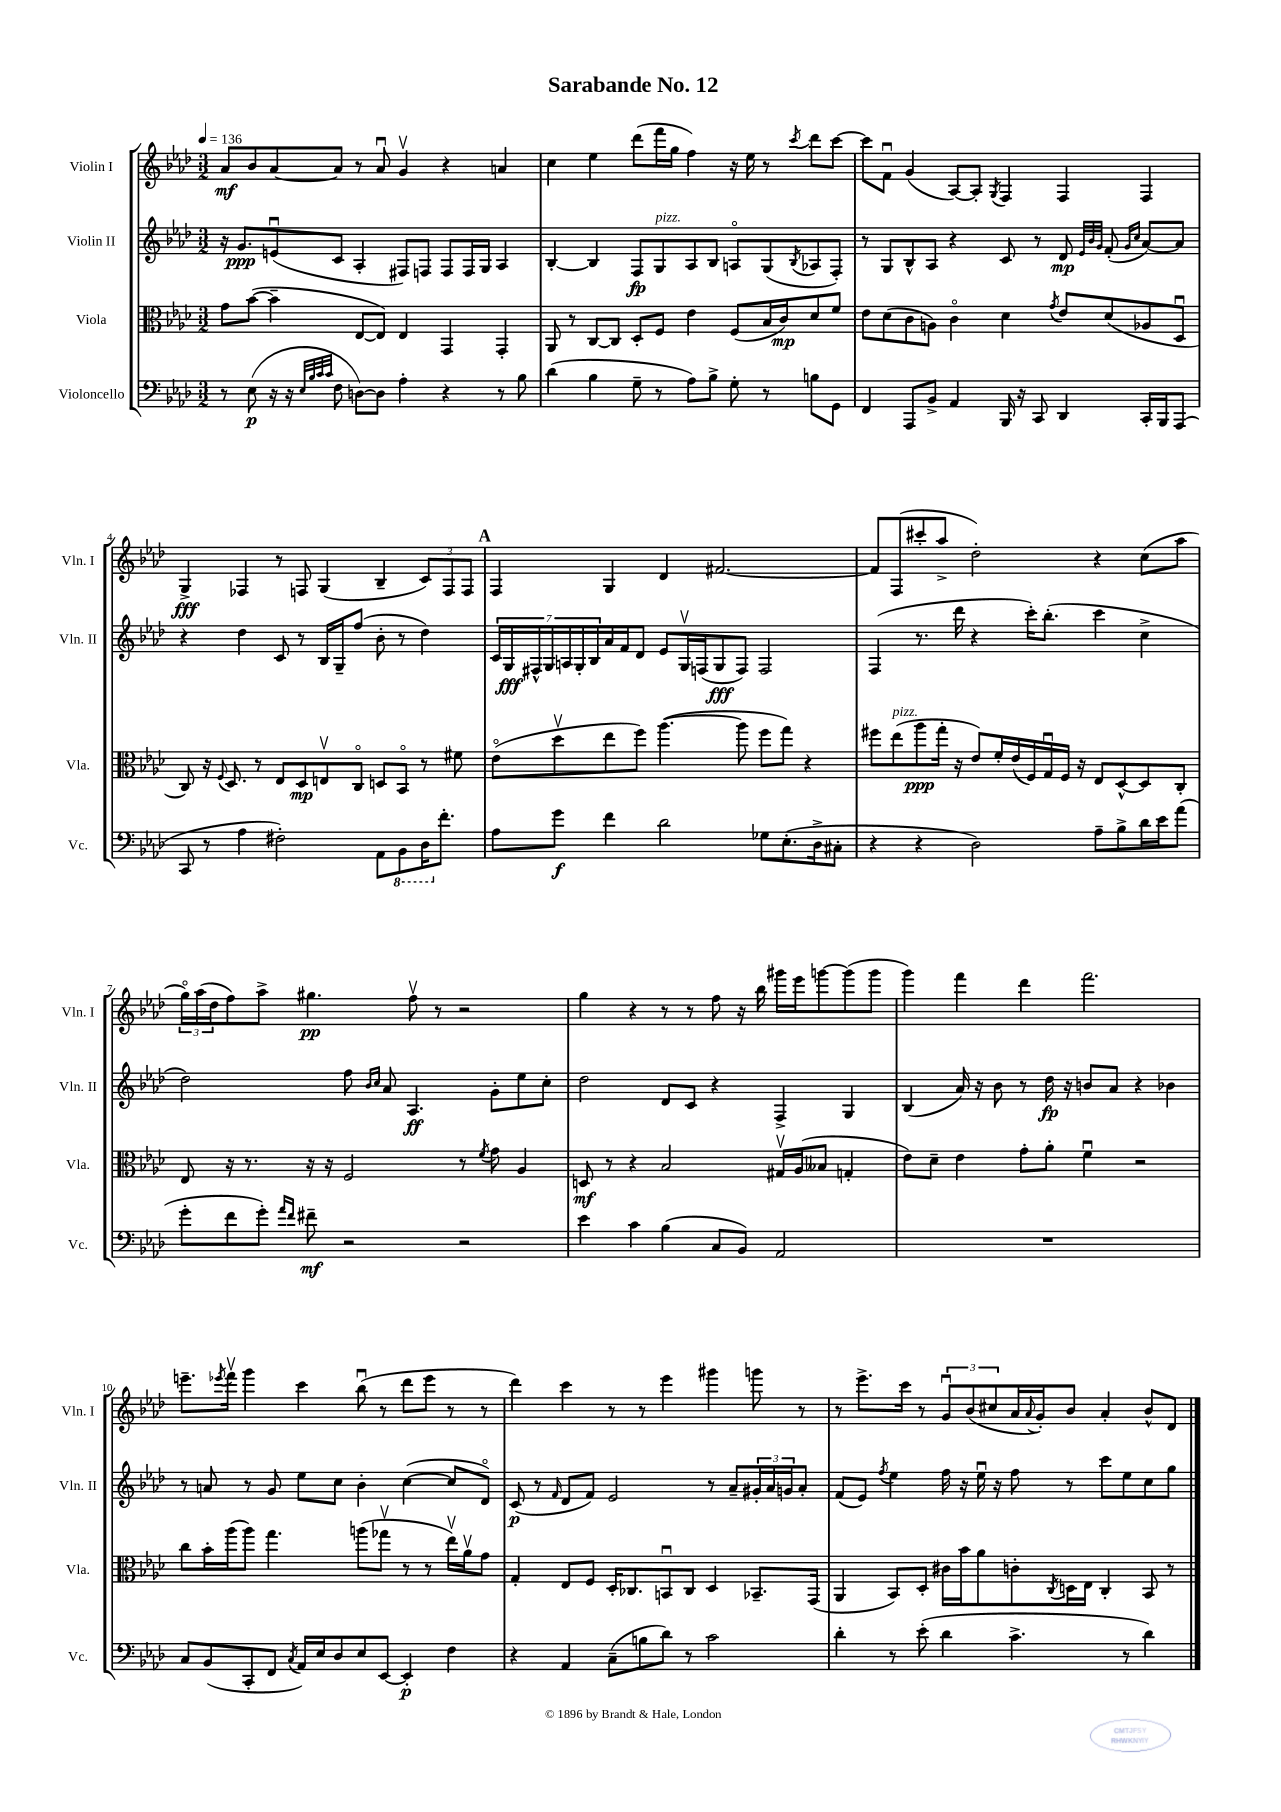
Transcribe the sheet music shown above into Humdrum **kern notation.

**kern	**dynam	**kern	**dynam	**kern	**dynam	**kern	**dynam
*part4	*part4	*part3	*part3	*part2	*part2	*part1	*part1
*staff4	*staff4	*staff3	*staff3	*staff2	*staff2	*staff1	*staff1
*I"Violoncello	*	*I"Viola	*	*I"Violin II	*	*I"Violin I	*
*I'Vc.	*	*I'Vla.	*	*I'Vln. II	*	*I'Vln. I	*
*clefF4	*	*clefC3	*	*clefG2	*	*clefG2	*
*k[b-e-a-d-]	*	*k[b-e-a-d-]	*	*k[b-e-a-d-]	*	*k[b-e-a-d-]	*
*M3/2	*	*M3/2	*	*M3/2	*	*M3/2	*
*MM136	*	*MM136	*	*MM136	*	*MM136	*
=1	=1	=1	=1	=1	=1	=1	=1
8r	.	8g\L	.	16r	.	8a-/L	mf
.	.	.	.	8.g/L	ppp	.	.
(8E-\	p	([8b-\J	.	.	.	8b-/	.
16r	.	4b-~\]	.	(8enu/	.	[8a-/	.
16r	.	.	.	.	.	.	.
32qqE-/LLL	.	.	.	.	.	.	.
32qqB-/	.	.	.	.	.	.	.
32qqc/	.	.	.	.	.	.	.
32qqc/JJJ	.	.	.	.	.	.	.
8F\	.	.	.	8c/J	.	8a-/J]	.
[8Dn\L)	.	[8E-/L	.	4A-'/	.	8r	.
8D\J]	.	8E-/J])	.	.	.	8a-u/	.
4A-'\	.	4E-/	.	8F#X/L)	.	4gv/	.
.	.	.	.	8Fn/J	.	.	.
4r	.	4GG/	.	8F/L	.	4r	.
.	.	.	.	16F/L	.	.	.
.	.	.	.	16G/JJ	.	.	.
8r	.	4GG'/	.	4A-/	.	4an/	.
8B-\	.	.	.	.	.	.	.
=2	=2	=2	=2	=2	=2	=2	=2
(4d-\	.	8AA-/	.	[4B-'/	.	4cc\	.
.	.	8r	.	.	.	.	.
4B-\	.	[8C/L	.	4B-/]	.	4ee-\	.
.	.	8C/J]	.	.	.	.	.
8G~\	.	8D-'/L	.	8F/L	fp	(8ddd-\L	.
!	!	!	!	!LO:TX:a:i:t=pizz.	!	!	!
8r	.	8F/J	.	8G/	.	16fff\L	.
.	.	.	.	.	.	16gg\JJ	.
8A-\L)	.	4e-\	.	8A-/	.	4ff\)	.
8B-^\J	.	.	.	8B-/J	.	.	.
8G'\	.	(8F/L	.	8An/L	.	16r	.
.	.	.	.	.	.	16ee-\	.
8r	.	16B-/L	.	(8G/	.	8r	.
.	.	16c/J)	mp	.	.	.	.
.	.	.	.	8qB-/	.	8qccc/	.
8Bn\L	.	8d-/	.	8A-X/	.	8ddd-\L	.
8GG\J	.	8f/J	.	8F'/J)	.	[8ccc\J	.
=3	=3	=3	=3	=3	=3	=3	=3
4FF/	.	8e-\L	.	8r	.	8ccc\L]	.
.	.	(8d-\	.	8G/L	.	8fu\J	.
8AAA-/L	.	8c\	.	8B-^^/	.	(4g/	.
8BB-^/J	.	8An\J)	.	8A-/J	.	.	.
4AA-/	.	4c\	.	4r	.	[8A-/L)	.
.	.	.	.	.	.	8A-'/J]	.
.	.	.	.	.	.	8qG/	.
16BBB-/	.	4d-\	.	8c/	.	4F/	.
16r	.	.	.	.	.	.	.
8CC/	.	.	.	8r	.	.	.
.	.	8qg/	.	.	.	.	.
4DD-/	.	8e-/L	.	8d-/	mp	4F/	.
.	.	.	.	32qqe-/LLL	.	.	.
.	.	.	.	32qqb-/	.	.	.
.	.	.	.	32qqg/JJJ	.	.	.
.	.	(8d-/	.	(8f'/	.	.	.
.	.	.	.	16qqg/LL	.	.	.
.	.	.	.	16qqcc/JJ	.	.	.
16CC'/LL	.	8A-X/	.	[8a-/L)	.	4F/	.
16BBB-/J	.	.	.	.	.	.	.
(8AAA-/J	.	8D-u/J	.	8a-/J]	.	.	.
!!LO:LB:g=z
=4	=4	=4	=4	=4	=4	=4	=4
8CC/	.	8C/)	.	4r	.	4G^/	fff
8r	.	16r	.	.	.	.	.
.	.	8qqF/	.	.	.	.	.
.	.	8.D-/	.	.	.	.	.
4A-\	.	.	.	4dd-\	.	4F-X/	.
.	.	8r	.	.	.	.	.
2F#X'\)	.	8E-/L	.	8c/	.	8r	.
.	.	8D-/	mp	8r	.	8Fn/	.
.	.	8Env/	.	16B-/LL	.	(4G/	.
.	.	.	.	16G~/J	.	.	.
.	.	8C/J	.	(8ff/J	.	.	.
8AA-\L	.	8Dn/L	.	8b-'\	.	4B-~/	.
*8ba	*	*	*	*	*	*	*
8BBB-\	.	8BB-/J	.	8r	.	.	.
16DD-\K	.	8r	.	4dd-\)	.	12c/L)	.
*X8ba	*	*	*	*	*	*	*
8.f'\J	.	.	.	.	.	.	.
.	.	.	.	.	.	12F/	.
.	.	8f#X\	.	.	.	.	.
.	.	.	.	.	.	12F/J	.
!!LO:REH:place=s1:t=A
=5	=5	=5	=5	=5	=5	=5	=5
8A-\L	.	(8e-\L	.	28c/LL	.	4F/	.
.	.	.	.	28G/	fff	.	.
.	.	.	.	28F#X^^/	.	.	.
.	.	.	.	28G/	.	.	.
8g\J	f	8dd-v\	.	.	.	.	.
.	.	.	.	28An/	.	.	.
.	.	.	.	28G'/	.	.	.
.	.	.	.	28B-/	.	.	.
4f\	.	8ee-\	.	16a-/	.	4G/	.
.	.	.	.	16f/J	.	.	.
.	.	8ff\J)	.	8d-/J	.	.	.
2d-\	.	([4.aa-\	.	8e-/L	.	4d-/	.
.	.	.	.	16Gv/L	.	.	.
.	.	.	.	(16Fn/J	.	.	.
.	.	.	.	8G/	fff	[2.f#X/	.
.	.	8aa-\]	.	8F/J)	.	.	.
8G-X\L	.	8ff\L	.	2F/	.	.	.
(8.E-'\	.	8gg\J)	.	.	.	.	.
.	.	4r	.	.	.	.	.
16D-^\k	.	.	.	.	.	.	.
8C#X'\J	.	.	.	.	.	.	.
=6	=6	=6	=6	=6	=6	=6	=6
4r	.	8ff#X\L	.	(4F/	.	8f#/L]	.
!	!	!LO:TX:a:i:t=pizz.	!	!	!	!	!
.	.	(8ee-\	.	.	.	(8F/	.
4r	.	8aa-\	ppp	8.r	.	8ccc#X'/	.
.	.	16gg'\Jk	.	.	.	8aa-^/J	.
.	.	16r	.	16ddd-\	.	.	.
2D-\)	.	8e-/L)	.	4r	.	2dd-'\)	.
.	.	16f'/L	.	.	.	.	.
.	.	(16e-/	.	.	.	.	.
.	.	16F/)	.	16ccc'\KL)	.	.	.
.	.	16Gu/	.	(8.bb-'\J	.	.	.
.	.	16F/JJ	.	.	.	.	.
.	.	16r	.	.	.	.	.
8A-~\L	.	8E-/L	.	4ccc\	.	4r	.
8B-^\	.	[8D-^^/	.	.	.	.	.
16d-\L	.	8D-/]	.	4cc^\	.	(8cc\L	.
16e-\J	.	.	.	.	.	.	.
(8a-\J	.	8C'/J	.	.	.	8aa-\J	.
!!LO:LB:g=z
=7	=7	=7	=7	=7	=7	=7	=7
8g'\L	.	8E-/	.	2dd-\)	.	24gg\LL)	.
.	.	.	.	.	.	(24aa-\	.
.	.	.	.	.	.	24dd-\J	.
8f\	.	16r	.	.	.	8ff\)	.
.	.	8.r	.	.	.	.	.
8g'\J)	.	.	.	.	.	8aa-^\J	.
16qqa-/LL	.	.	.	.	.	.	.
16qqf/JJ	.	.	.	.	.	.	.
8f#X~\	mf	16r	.	.	.	4.gg#X\	pp
.	.	16r	.	.	.	.	.
2r	.	2F/	.	8ff\	.	.	.
.	.	.	.	16qqb-/LL	.	.	.
.	.	.	.	16qqcc/JJ	.	.	.
.	.	.	.	8a-/	.	.	.
.	.	.	.	4.A-/	ff	8ffv\	.
.	.	.	.	.	.	8r	.
2r	.	8r	.	.	.	2r	.
.	.	8qf/	.	.	.	.	.
.	.	8g\	.	8g'\L	.	.	.
.	.	4A-/	.	8ee-\	.	.	.
.	.	.	.	8cc'\J	.	.	.
=8	=8	=8	=8	=8	=8	=8	=8
4e-\	.	8Dn/	mf	2dd-\	.	4gg\	.
.	.	8r	.	.	.	.	.
4c\	.	4r	.	.	.	4r	.
(4B-\	.	2B-/	.	8d-/L	.	8r	.
.	.	.	.	8c/J	.	8r	.
8C/L	.	.	.	4r	.	8ff\	.
8BB-/J)	.	.	.	.	.	16r	.
.	.	.	.	.	.	16bb-\	.
2AA-/	.	16G#Xv/LL	.	4F^/	.	16ggg#X\LL	.
.	.	(16A-/J	.	.	.	16eee-\J	.
.	.	8B--X/J	.	.	.	[8gggn\	.
.	.	4Gn'/	.	4G/	.	(8ggg\]	.
.	.	.	.	.	.	8ggg\J	.
=9	=9	=9	=9	=9	=9	=9	=9
1.r	.	8e-\L)	.	(4B-/	.	4ggg\)	.
.	.	8d-~\J	.	.	.	.	.
.	.	4e-\	.	16a-/)	.	4fff\	.
.	.	.	.	16r	.	.	.
.	.	.	.	8b-\	.	.	.
.	.	8g'\L	.	8r	.	4ddd-\	.
.	.	8a-'\J	.	16dd-\	fp	.	.
.	.	.	.	16r	.	.	.
.	.	4fu\	.	8bn/L	.	2.fff\	.
.	.	.	.	8a-/J	.	.	.
.	.	2r	.	4r	.	.	.
.	.	.	.	4b-X\	.	.	.
!!LO:LB:g=z
=10	=10	=10	=10	=10	=10	=10	=10
8C/L	.	8cc\L	.	8r	.	8.eeen~\L	.
(8BB-/	.	16b-'\L	.	8an/	.	.	.
.	.	.	.	.	.	8qeee-X/	.
.	.	(16aa-\J	.	.	.	16fffv\Jk	.
8CC'/	.	8aa-\J)	.	8r	.	4ggg\	.
8FF/J	.	4.gg\	.	8g/	.	.	.
8qC/	.	.	.	.	.	.	.
16AA-/LL)	.	.	.	8ee-\L	.	4ccc\	.
16E-/J	.	.	.	.	.	.	.
8D-/	.	.	.	8cc\J	.	.	.
8E-/	.	(8aan\L	.	4b-'\	.	(8bb-u\	.
[8EE-/J	.	8gg-Xv\J	.	.	.	8r	.
4EE-'/]	p	8r	.	([4cc\	.	8ddd-\L	.
.	.	8r	.	.	.	8eee-\J	.
4F\	.	16ee-v\LL)	.	8cc/L]	.	8r	.
.	.	16a-v\J	.	.	.	.	.
.	.	8g\J	.	8d-/J)	.	8r	.
=11	=11	=11	=11	=11	=11	=11	=11
4r	.	4G'/	.	(8c/	p	4ddd-\)	.
.	.	.	.	8r	.	.	.
.	.	.	.	16qqf/	.	.	.
4AA-/	.	8E-/L	.	8d-/L	.	4ccc\	.
.	.	8F/J	.	8f/J)	.	.	.
(8C~\L	.	16D-'/KL	.	2e-/	.	8r	.
.	.	8.C-X/	.	.	.	.	.
8Bn\	.	.	.	.	.	8r	.
8d-\J)	.	8BBnu/	.	.	.	4eee-\	.
8r	.	8C-/J	.	.	.	.	.
2c\	.	4D-/	.	8r	.	4ggg#X\	.
.	.	.	.	8a-~/L	.	.	.
.	.	8.BB-X~/L	.	24g#X'/L	.	8gggn\	.
.	.	.	.	24a-/	.	.	.
.	.	.	.	24gn/J	.	.	.
.	.	.	.	8a-'/J	.	8r	.
.	.	(16GG/Jk	.	.	.	.	.
=12	=12	=12	=12	=12	=12	=12	=12
4d-'\	.	4AA-/	.	(8f/L	.	8r	.
.	.	.	.	8e-/J)	.	8.eee-^\L	.
.	.	.	.	8qff/	.	.	.
8r	.	8BB-/L)	.	4ee-\	.	.	.
.	.	.	.	.	.	16ccc\Jk	.
(8e-'\	.	8D-'/J	.	.	.	8r	.
4d-\	.	16c#X\LL	.	16ff\	.	12gu/L	.
.	.	16b-\J	.	16r	.	.	.
.	.	.	.	.	.	(12b-/	.
.	.	8a-\	.	16ee-u\	.	.	.
.	.	.	.	.	.	12cc#X/	.
.	.	.	.	16r	.	.	.
4.c^\	.	8cn'\	.	8ff\	.	16a-/L	.
.	.	.	.	.	.	8qqa-/	.
.	.	.	.	.	.	16g'/J)	.
.	.	8qC/	.	.	.	.	.
.	.	16Dn\L	.	8r	.	8b-/J	.
.	.	16E-\JJ	.	.	.	.	.
.	.	4C'/	.	8ccc\L	.	4a-'/	.
8r	.	.	.	8ee-\	.	.	.
4d-\)	.	8BB-/	.	8cc\	.	8b-^^/L	.
.	.	8r	.	8gg\J	.	8d-/J	.
==	==	==	==	==	==	==	==
*-	*-	*-	*-	*-	*-	*-	*-
